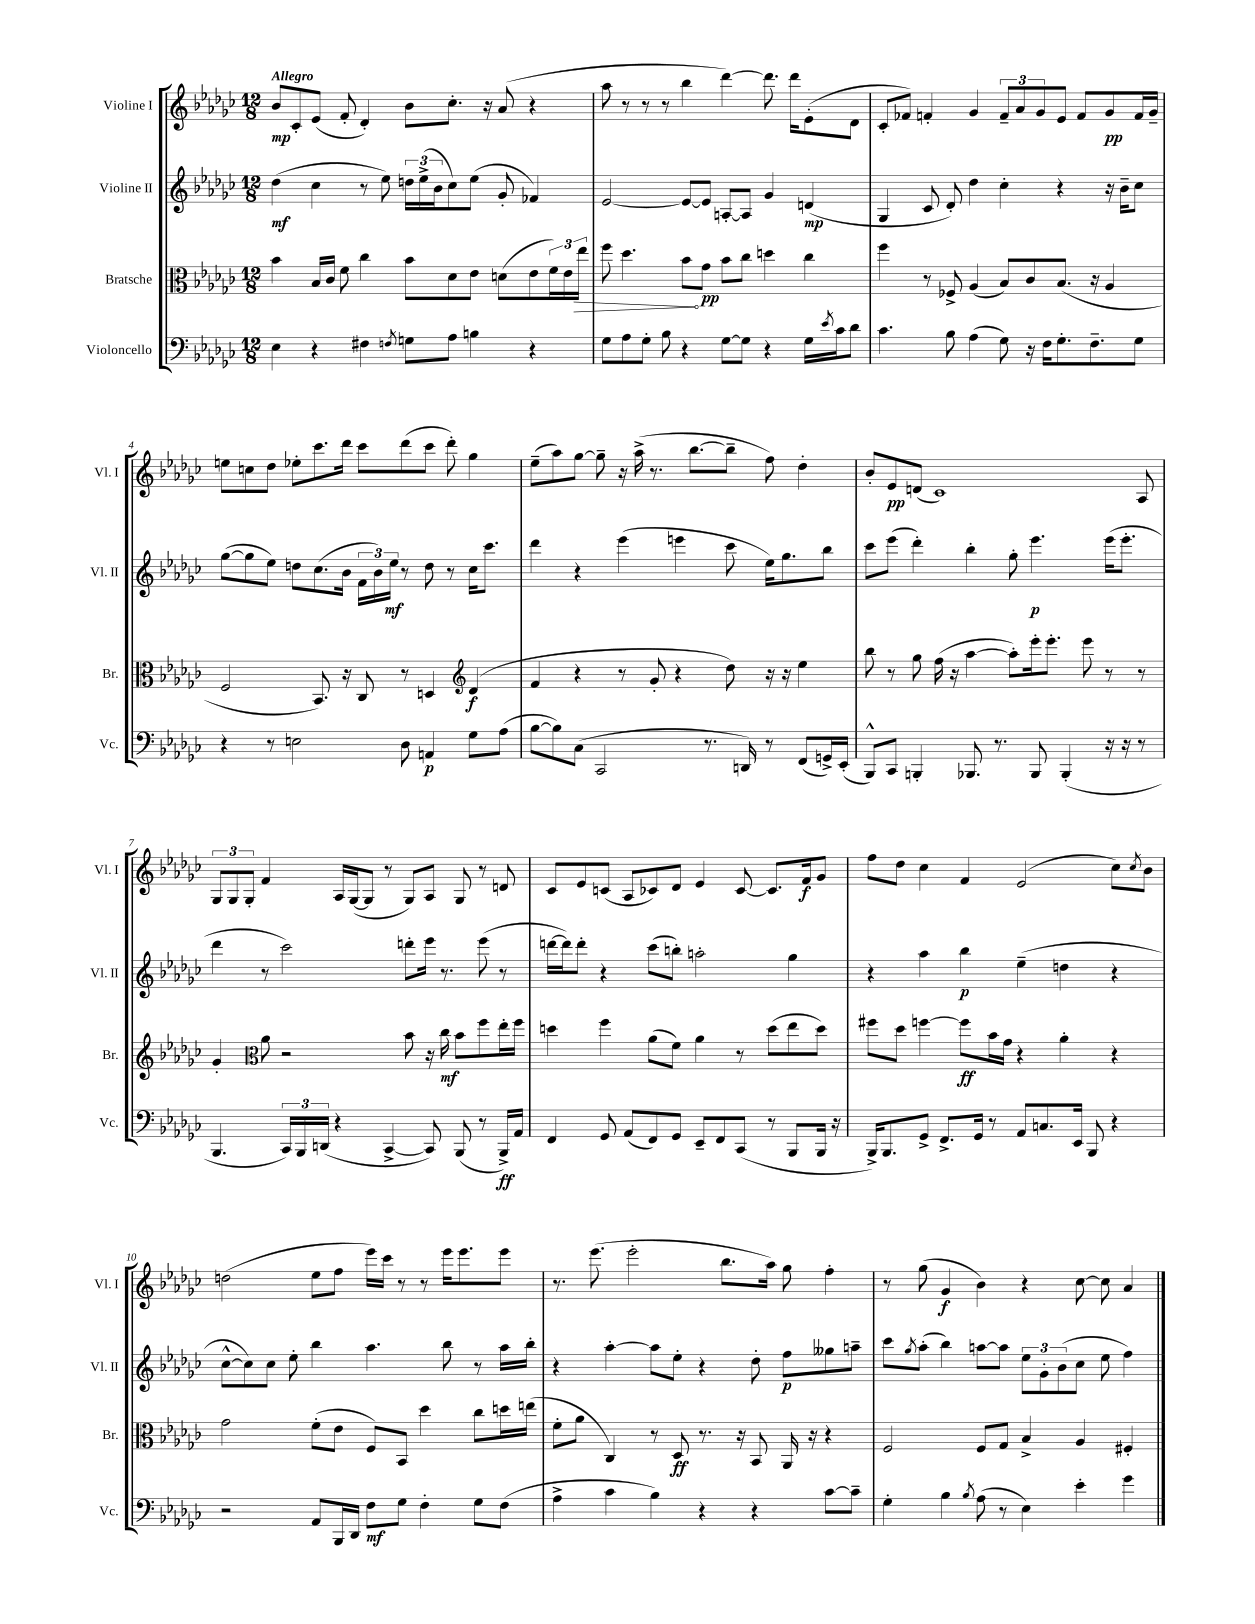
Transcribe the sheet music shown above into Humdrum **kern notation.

**kern	**dynam	**kern	**dynam	**kern	**dynam	**kern	**dynam
*part4	*part4	*part3	*part3	*part2	*part2	*part1	*part1
*staff4	*staff4	*staff3	*staff3	*staff2	*staff2	*staff1	*staff1
*I"Violoncello	*	*I"Bratsche	*	*I"Violine II	*	*I"Violine I	*
*I'Vc.	*	*I'Br.	*	*I'Vl. II	*	*I'Vl. I	*
*clefF4	*	*clefC3	*	*clefG2	*	*clefG2	*
*k[b-e-a-d-g-c-]	*	*k[b-e-a-d-g-c-]	*	*k[b-e-a-d-g-c-]	*	*k[b-e-a-d-g-c-]	*
*M12/8	*	*M12/8	*	*M12/8	*	*M12/8	*
=1	=1	=1	=1	=1	=1	=1	=1
!	!	!	!	!	!	!LO:TX:a:B:t=Allegro	!
4E-\	.	4b-\	.	(4dd-\	mf	8b-/L	mp
.	.	.	.	.	.	8c-'/	.
4r	.	16B-/LL	.	4cc-\	.	(8e-/J	.
.	.	16c-/JJ	.	.	.	.	.
.	.	8f\	.	.	.	8f'/	.
4F#X\	.	4cc-\	.	8r	.	4d-'/)	.
.	.	.	.	8ee-\)	.	.	.
8qFn/	.	.	.	.	.	.	.
8Gn\L	.	8b-\L	.	24ddn\LL	.	8b-\L	.
.	.	.	.	(24ee-^\	.	.	.
.	.	.	.	24b-\J	.	.	.
8A-\J	.	8d-\	.	8cc-\)	.	8.cc-'\J	.
4Bn\	.	8e-\J	.	(8ee-\J	.	.	.
.	.	.	.	.	.	16r	.
.	.	(8dn\L	.	8g-'/	.	(8a-/	.
4r	.	8e-\	.	4f-X/)	.	4r	.
.	.	24f\L)	.	.	.	.	.
.	.	24e-\	.	.	.	.	.
!	!	!	!LO:HP:b	!	!	!	!
.	.	24ee-\JJ	>	.	.	.	.
=2	=2	=2	=2	=2	=2	=2	=2
8G-\L	.	8ff\	.	[2e-/	.	8aa-\	.
8A-\	.	4.dd-\	.	.	.	8r	.
8G-'\J	.	.	.	.	.	8r	.
8B-\	.	.	.	.	.	8r	.
4r	.	8b-\L	.	8e-/L_	.	4bb-\	.
.	.	8g-\J	] pp	8e-/J]	.	.	.
[8G-\L	.	8b-\L	.	[8An'/L	.	[4ddd-\)	.
8G-\J]	.	8cc-\J	.	8A/J]	.	.	.
4r	.	4ddn\	.	4g-/	.	8.ddd-\]	.
.	.	.	.	.	.	16ddd-\KL	.
16G-\LL	.	4cc-\	.	(4dn/	mp	(8e-'\	.
8qe-/	.	.	.	.	.	.	.
16c-\J	.	.	.	.	.	.	.
8d-\J	.	.	.	.	.	8d-\J	.
=3	=3	=3	=3	=3	=3	=3	=3
4.c-\	.	4ff\	.	4G-/	.	8c-'/L	.
.	.	.	.	.	.	8f-X/J)	.
.	.	8r	.	8c-/	.	4fn'/	.
8B-\	.	8F-X^/	.	8d-'/)	.	.	.
(4A-\	.	(4A-/	.	4dd-\	.	4g-/	.
8G-\)	.	8B-/L)	.	4cc-'\	.	12f~/L	.
.	.	.	.	.	.	12a-/	.
16r	.	8c-/	.	.	.	.	.
.	.	.	.	.	.	12g-/	.
16F\KL	.	.	.	.	.	.	.
8.G-'\	.	(8.B-/J	.	4r	.	8e-/J	.
.	.	.	.	.	.	8f/L	.
8.F~\	.	16r	.	.	.	.	.
.	.	4A-/	.	16r	.	8g-/	pp
.	.	.	.	16b-~\KL	.	.	.
8G-\J	.	.	.	8cc-\J	.	16f/L	.
.	.	.	.	.	.	16g-~/JJ	.
!!LO:LB:g=z
=4	=4	=4	=4	=4	=4	=4	=4
4r	.	2F/	.	([8gg-\L	.	8een\L	.
.	.	.	.	8gg-\]	.	8ccn\	.
8r	.	.	.	8ee-\J)	.	8dd-\J	.
2En\	.	.	.	8ddn\L	.	8ee-X'\L	.
.	.	8.BB-/)	.	(8.cc-\	.	8.ccc-\	.
.	.	16r	.	16b-\Jk	.	16ddd-\Jk	.
.	.	8C-/	.	24f\LL	.	8ccc-\L	.
.	.	.	.	24b-\)	.	.	.
.	.	.	.	24ee-\JJ	mf	.	.
8D-\	.	8r	.	8r	.	(8ddd-\	.
4AAn/	p	4Dn/	.	8dd\	.	8ccc-\J	.
.	.	.	.	8r	.	8ddd-'\)	.
*	*	*clefG2	*	*	*	*	*
8G-\L	.	(4d-/	f	16cc-\KL	.	4gg-\	.
.	.	.	.	8.ccc-\J	.	.	.
(8A-\J	.	.	.	.	.	.	.
=5	=5	=5	=5	=5	=5	=5	=5
[8B-\L	.	4f/	.	4ddd-\	.	(8ee-~\L	.
8B-\])	.	.	.	.	.	8aa-\)	.
(8C-\J	.	4r	.	4r	.	[8gg-\J	.
2CC-/	.	.	.	.	.	8gg-~\]	.
.	.	8r	.	(4eee-\	.	16r	.
.	.	.	.	.	.	(16aa-^\	.
.	.	8g-'/	.	.	.	8.r	.
.	.	4r	.	4eeen\	.	.	.
.	.	.	.	.	.	[8.bb-\L	.
8.r	.	.	.	.	.	.	.
.	.	8dd-\)	.	8ccc-\	.	8bb-~\J]	.
16DDn/)	.	.	.	.	.	.	.
8r	.	16r	.	16ee-\KL)	.	8ff\)	.
.	.	16r	.	8.gg-\	.	.	.
(8FF/L	.	4ee-\	.	.	.	4dd-'\	.
16GGn^/L)	.	.	.	8bb-\J	.	.	.
(16EE-'/JJ	.	.	.	.	.	.	.
=6	=6	=6	=6	=6	=6	=6	=6
8BBB-^^/L)	.	8bb-\	.	8ccc-\L	.	8b-'/L	.
8CC-/J	.	8r	.	(8eee-\J	.	8e-/	pp
4BBBn'/	.	8gg-\	.	4ddd-'\)	.	(8dn/J	.
.	.	(16ff\	.	.	.	1c-)	.
.	.	16r	.	.	.	.	.
8.BBB-X/	.	[4aa-\	.	4bb-'\	.	.	.
8.r	.	.	.	.	.	.	.
.	.	8aa-'\L])	.	8gg-'\	.	.	.
8BBB-/	.	16eee-'\k	.	4.eee-\	p	.	.
.	.	8.eee-'\J	.	.	.	.	.
(4BBB-'/	.	.	.	.	.	.	.
.	.	8eee-\	.	.	.	.	.
16r	.	8r	.	(16eee-\KL	.	.	.
16r	.	.	.	8.eee-'\J	.	.	.
8r	.	8r	.	.	.	8A-/	.
!!LO:LB:g=z
=7	=7	=7	=7	=7	=7	=7	=7
4.BBB-/	.	4g-'/	.	4ddd-\	.	12G-/L	.
.	.	.	.	.	.	12G-/	.
.	.	.	.	.	.	12G-'/J	.
*	*	*clefC3	*	*	*	*	*
.	.	8a-\	.	8r	.	4f/	.
24CC-/LL)	.	2r	.	2ccc-\)	.	.	.
24BBB-/	.	.	.	.	.	.	.
(24DDn/JJ	.	.	.	.	.	.	.
4r	.	.	.	.	.	16A-/LL	.
.	.	.	.	.	.	([16G-/J	.
.	.	.	.	.	.	8G-/J]	.
[4CC-^/	.	.	.	.	.	8r	.
.	.	8b-\	.	8dddn'\L	.	8G-/L)	.
8CC-/])	.	16r	.	16eee-\Jk	.	8A-/J	.
.	.	16cc-\	mf	8.r	.	.	.
(8BBB-/	.	8b-\L	.	.	.	8G-/	.
8r	.	8ff\	.	(8eee-\	.	8r	.
16BBB-^/LL)	ff	16ee-'\L	.	8r	.	8dn/	.
16AA-/JJ	.	16ff\JJ	.	.	.	.	.
=8	=8	=8	=8	=8	=8	=8	=8
4FF/	.	4ddn\	.	[16dddn\LL	.	8c-/L	.
.	.	.	.	16ddd\J])	.	.	.
.	.	.	.	8ddd'\J	.	8e-/	.
8GG-/	.	4ff\	.	4r	.	(8cn/J	.
(8AA-/L	.	.	.	.	.	8A-/L	.
8FF/)	.	(8a-\L	.	(8ccc-\L	.	8c-X/)	.
8GG-/J	.	8f\J)	.	8bbn'\J)	.	8d-/J	.
8EE-~/L	.	4a-\	.	2aan'\	.	4e-/	.
8FF/	.	.	.	.	.	.	.
(8CC-/J	.	8r	.	.	.	[8c-/	.
8r	.	(8dd\L	.	.	.	8.c-/L]	.
8BBB-/L	.	8ee-\	.	4gg-\	.	.	.
.	.	.	.	.	.	16f/k	f
16BBB-/Jk	.	8dd\J)	.	.	.	8g-/J	.
16r	.	.	.	.	.	.	.
=9	=9	=9	=9	=9	=9	=9	=9
16BBB-^/KL)	.	8ff#X\L	.	4r	.	8ff\L	.
8.BBB-/	.	.	.	.	.	.	.
.	.	8dd-\J	.	.	.	8dd-\J	.
8GG-^/J	.	[4ffn\	.	4aa-\	.	4cc-\	.
8.FF^/L	.	.	.	.	.	.	.
.	.	8ff\L]	ff	4bb-\	p	4f/	.
16GG-/Jk	.	.	.	.	.	.	.
8r	.	16b-\L	.	.	.	.	.
.	.	16g-\JJ	.	.	.	.	.
8AA-/L	.	4r	.	(4ee-~\	.	(2e-/	.
8.Cn/	.	.	.	.	.	.	.
.	.	4a-'\	.	4ddn\	.	.	.
16EE-/Jk	.	.	.	.	.	.	.
8BBB-/	.	.	.	.	.	.	.
4r	.	4r	.	4r	.	8cc-\L)	.
.	.	.	.	.	.	8qcc-/	.
.	.	.	.	.	.	8b-\J	.
!!LO:LB:g=z
=10	=10	=10	=10	=10	=10	=10	=10
2r	.	2g-\	.	[8cc-^^\L	.	(2ddn\	.
.	.	.	.	8cc-\])	.	.	.
.	.	.	.	8cc-\J	.	.	.
.	.	.	.	8ee-'\	.	.	.
8AA-/L	.	(8f'\L	.	4bb-\	.	8ee-\L	.
16BBB-/L	.	8e-\J	.	.	.	8ff\J	.
16DD-/JJ	.	.	.	.	.	.	.
8F\L	mf	8F/L)	.	4.aa-\	.	16eee-\LL)	.
.	.	.	.	.	.	16ccc-\JJ	.
8G-\J	.	8BB-/J	.	.	.	8r	.
4F'\	.	4dd-\	.	.	.	8r	.
.	.	.	.	8bb-\	.	16eee-\KL	.
.	.	.	.	.	.	8.eee-\	.
8G-\L	.	8cc-\L	.	8r	.	.	.
(8F\J	.	16ddn\L	.	16aa-\LL	.	8eee-\J	.
.	.	(16een\JJ	.	16bb-'\JJ	.	.	.
=11	=11	=11	=11	=11	=11	=11	=11
4A-^\	.	8f'\L	.	4r	.	8.r	.
.	.	8a-\J	.	.	.	.	.
.	.	.	.	.	.	(8.eee-\	.
4c-\	.	4C-/)	.	[4aa-'\	.	.	.
.	.	.	.	.	.	2eee-'\	.
4B-\)	.	8r	.	8aa-\L]	.	.	.
.	.	8D-/	ff	8ee-'\J	.	.	.
4r	.	8.r	.	4r	.	.	.
.	.	.	.	.	.	8.bb-\L	.
.	.	16r	.	.	.	.	.
4r	.	8BB-/	.	8dd-'\	.	.	.
.	.	.	.	.	.	16aa-\Jk)	.
.	.	16AA-/	.	8ff\L	p	8gg-\	.
.	.	16r	.	.	.	.	.
[8c-\L	.	4r	.	8gg--X\	.	4ff'\	.
8c-~\J]	.	.	.	8aan~\J	.	.	.
=12	=12	=12	=12	=12	=12	=12	=12
4G-'\	.	2F/	.	8ccc-\L	.	8r	.
.	.	.	.	8qgg-/	.	.	.
.	.	.	.	(8aa-'\J	.	(8gg-\	.
4B-\	.	.	.	4bb-\)	.	4g-/	f
8qB-/	.	.	.	.	.	.	.
(8A-\	.	8F/L	.	[8aan\L	.	4b-\)	.
8r	.	8G-/J	.	8aa\J]	.	.	.
4E-\)	.	4B-^/	.	12ee-\L	.	4r	.
.	.	.	.	12g-'\	.	.	.
.	.	.	.	(12b-\	.	.	.
4e-'\	.	4A-/	.	8cc-\J	.	[8cc-\	.
.	.	.	.	8ee-\	.	8cc-\]	.
4g-\	.	4F#X'/	.	4ff\)	.	4a-/	.
==	==	==	==	==	==	==	==
*-	*-	*-	*-	*-	*-	*-	*-
